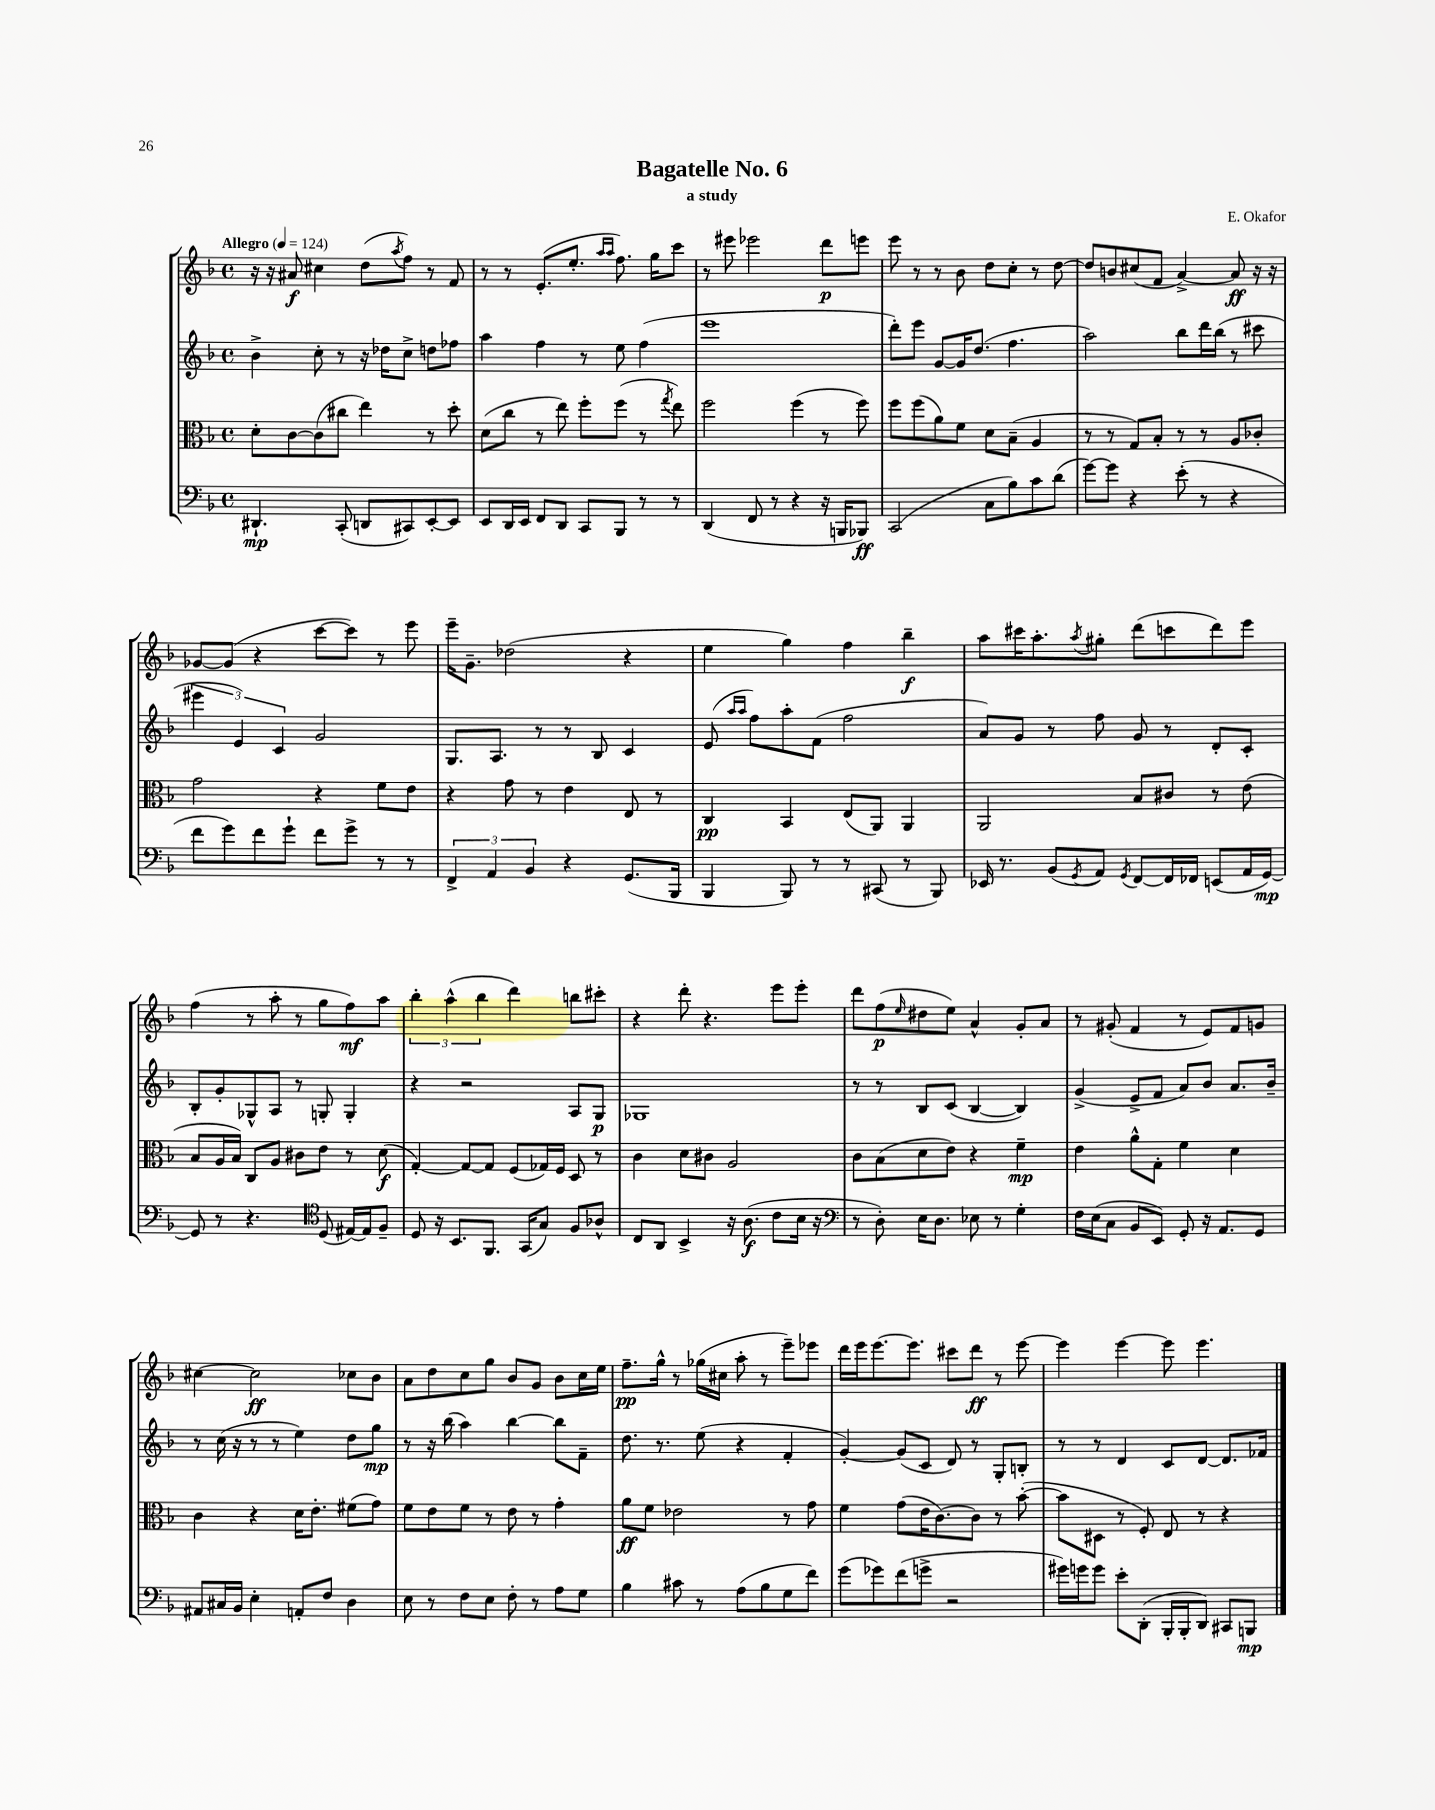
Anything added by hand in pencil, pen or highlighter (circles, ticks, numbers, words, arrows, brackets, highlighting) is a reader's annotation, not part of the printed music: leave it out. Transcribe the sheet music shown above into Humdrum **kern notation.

**kern	**dynam	**kern	**dynam	**kern	**dynam	**kern	**dynam
*part4	*part4	*part3	*part3	*part2	*part2	*part1	*part1
*staff4	*staff4	*staff3	*staff3	*staff2	*staff2	*staff1	*staff1
*clefF4	*	*clefC3	*	*clefG2	*	*clefG2	*
*k[b-]	*	*k[b-]	*	*k[b-]	*	*k[b-]	*
*M4/4	*	*M4/4	*	*M4/4	*	*M4/4	*
*met(c)	*	*met(c)	*	*met(c)	*	*met(c)	*
*MM124	*	*MM124	*	*MM124	*	*MM124	*
=1	=1	=1	=1	=1	=1	=1	=1
!	!	!	!	!	!	!LO:TX:a:B:t=Allegro	!
4.DD#X`/	mp	8d'\L	.	4b-^\	.	16r	.
.	.	.	.	.	.	16r	.
.	.	[8c\	.	.	.	8a#X/	f
.	.	(8c\]	.	8cc'\	.	4cc#X\	.
(8CC'/	.	8cc#X\J	.	8r	.	.	.
8DDn/L	.	4ee\)	.	16r	.	(8dd\L	.
.	.	.	.	16dd-X\KL	.	.	.
.	.	.	.	.	.	8qaa/	.
8CC#X/)	.	.	.	8cc^\J	.	8ff\J)	.
[8EE'/	.	8r	.	8ddn\L	.	8r	.
8EE/J]	.	8dd'\	.	8ff-X\J	.	8f/	.
=2	=2	=2	=2	=2	=2	=2	=2
8EE/L	.	(8d\L	.	4aa\	.	8r	.
16DD/L	.	8cc\J	.	.	.	8r	.
16EE/JJ	.	.	.	.	.	.	.
8FF/L	.	8r	.	4ff\	.	(8.e'/L	.
8DD/J	.	8ee\)	.	.	.	.	.
.	.	.	.	.	.	8.ee'/J	.
8CC/L	.	8ff'\L	.	8r	.	.	.
.	.	.	.	.	.	16qqaa/LL	.
.	.	.	.	.	.	16qqaa/JJ	.
8BBB-/J	.	(8ff\J	.	8ee\	.	8.ff\)	.
8r	.	8r	.	(4ff\	.	.	.
.	.	.	.	.	.	16gg\KL	.
.	.	8qgg/	.	.	.	.	.
8r	.	8ee\)	.	.	.	8ccc\J	.
=3	=3	=3	=3	=3	=3	=3	=3
(4DD/	.	2ff\	.	1eee	.	8r	.
.	.	.	.	.	.	8eee#X\	.
8FF/	.	.	.	.	.	2eee-X\	.
8r	.	.	.	.	.	.	.
4r	.	(4ff\	.	.	.	.	.
16r	.	8r	.	.	.	8ddd\L	p
16BBBn/KL	.	.	.	.	.	.	.
8BBB-X/J)	ff	8ff\)	.	.	.	8eeen\J	.
=4	=4	=4	=4	=4	=4	=4	=4
(2CC/	.	8ff\L	.	8ddd'\L)	.	8eee\	.
.	.	(8ff\	.	8eee\J	.	8r	.
.	.	8a\)	.	[8g/L	.	8r	.
.	.	8f\J	.	16g/K]	.	8b-\	.
.	.	.	.	(8.dd/J	.	.	.
8C\L	.	8d\L	.	.	.	8dd\L	.
8B-\)	.	(8B-~\J	.	4.ff\	.	8cc'\J	.
8c\	.	4A/	.	.	.	8r	.
(8d\J	.	.	.	.	.	[8dd\	.
=5	=5	=5	=5	=5	=5	=5	=5
[8g\L)	.	8r	.	2aa\)	.	8dd/L]	.
8g\J]	.	8r	.	.	.	8bn/	.
4r	.	8G/L)	.	.	.	(8cc#X/	.
.	.	8B-'/J	.	.	.	8f/J	.
(8e'\	.	8r	.	8bb-\L	.	[4a^/)	.
8r	.	8r	.	16ddd\L	.	.	.
.	.	.	.	(16bb-\JJ	.	.	.
4r	.	8A/L	.	8r	.	8a/]	ff
.	.	8c-X'/J	.	8ccc#X\	.	16r	.
.	.	.	.	.	.	16r	.
!!LO:LB:g=z
=6	=6	=6	=6	=6	=6	=6	=6
8f\L	.	2g\	.	6eee#X\	.	[8g-X/L	.
8g\)	.	.	.	.	.	(8g-/J]	.
.	.	.	.	6e/)	.	.	.
8f\	.	.	.	.	.	4r	.
.	.	.	.	6c/	.	.	.
8g`\J	.	.	.	.	.	.	.
8f\L	.	4r	.	2g/	.	[8ccc\L	.
8g^\J	.	.	.	.	.	8ccc\J])	.
8r	.	8f\L	.	.	.	8r	.
8r	.	8e\J	.	.	.	8eee\	.
=7	=7	=7	=7	=7	=7	=7	=7
6FF^/	.	4r	.	8.G/L	.	16eee~\KL	.
.	.	.	.	.	.	8.g~\J	.
6AA/	.	.	.	.	.	.	.
.	.	.	.	8.A/J	.	.	.
.	.	8g\	.	.	.	(2dd-X\	.
6BB-/	.	.	.	.	.	.	.
.	.	8r	.	8r	.	.	.
4r	.	4e\	.	8r	.	.	.
.	.	.	.	8B-/	.	.	.
(8.GG/L	.	8E/	.	4c/	.	4r	.
.	.	8r	.	.	.	.	.
16BBB-/Jk	.	.	.	.	.	.	.
=8	=8	=8	=8	=8	=8	=8	=8
4BBB-/	.	4C/	pp	(8e/	.	4ee\	.
.	.	.	.	16qqaa/LL	.	.	.
.	.	.	.	16qqaa/JJ	.	.	.
.	.	.	.	8ff\L)	.	.	.
8BBB-/)	.	4BB-/	.	8aa'\	.	4gg\)	.
8r	.	.	.	(8f\J	.	.	.
8r	.	(8E/L	.	2ff\	.	4ff\	.
(8CC#X/	.	8AA/J)	.	.	.	.	.
8r	.	4AA/	.	.	.	4bb-~\	f
8BBB-/)	.	.	.	.	.	.	.
=9	=9	=9	=9	=9	=9	=9	=9
16EE-X/	.	2AA/	.	8a/L)	.	8aa\L	.
8.r	.	.	.	.	.	.	.
.	.	.	.	8g/J	.	16ccc#X\K	.
.	.	.	.	.	.	8.aa'\	.
(8BB-/L	.	.	.	8r	.	.	.
8qGG/	.	.	.	.	.	8qaa/	.
8AA/J)	.	.	.	8ff\	.	8gg#X'\J	.
8qGG/	.	.	.	.	.	.	.
[8FF/L	.	8B-/L	.	8g/	.	(8ddd\L	.
16FF/L]	.	8c#X/J	.	8r	.	8cccn\	.
16FF-X/JJ	.	.	.	.	.	.	.
(8EEn/L	.	8r	.	8d'/L	.	8ddd\)	.
16AA/L	.	(8e\	.	8c'/J	.	8eee\J	.
[16GG/JJ)	mp	.	.	.	.	.	.
!!LO:LB:g=z
=10	=10	=10	=10	=10	=10	=10	=10
8GG/]	.	8B-/L	.	8B-'/L	.	(4ff\	.
8r	.	16A/L	.	8g'/	.	.	.
.	.	16B-/JJ)	.	.	.	.	.
4.r	.	8C/L	.	8G-X^^/	.	8r	.
.	.	8A/J	.	8A/J	.	8aa'\	.
.	.	8c#X\L	.	8r	.	8r	.
*clefC4	*	*	*	*	*	*	*
(8D/	.	8e\J	.	8Gn'/	.	8gg\L	.
[16E#X/LL)	.	8r	.	4G'/	.	8ff\)	mf
16E#/J]	.	.	.	.	.	.	.
8F~/J	.	(8d\	f	.	.	8aa\J	.
=11	=11	=11	=11	=11	=11	=11	=11
8D/	.	[4G'/)	.	4r	.	6bb-'\	.
16r	.	.	.	.	.	.	.
.	.	.	.	.	.	(6aa^^\	.
8.BB-/L	.	.	.	.	.	.	.
.	.	8G/L_	.	2r	.	.	.
.	.	.	.	.	.	6bb-\	.
8.FF/J	.	8G/J]	.	.	.	.	.
.	.	(8F/L	.	.	.	4ddd\)	.
(16GG/KL	.	.	.	.	.	.	.
8G/J)	.	16G-X/L)	.	.	.	.	.
.	.	16F/JJ	.	.	.	.	.
8F/L	.	8D/	.	8A/L	.	8bbn\L	.
8A-X^^/J	.	8r	.	8G/J	p	8ccc#X'\J	.
=12	=12	=12	=12	=12	=12	=12	=12
8C/L	.	4c\	.	1G-X	.	4r	.
8AA/J	.	.	.	.	.	.	.
4BB-^/	.	8d\L	.	.	.	8ddd'\	.
.	.	8c#X\J	.	.	.	4.r	.
16r	.	2A/	.	.	.	.	.
(8.A\	f	.	.	.	.	.	.
8c\L	.	.	.	.	.	8eee\L	.
16B-\Jk	.	.	.	.	.	8eee'\J	.
16r	.	.	.	.	.	.	.
=13	=13	=13	=13	=13	=13	=13	=13
*clefF4	*	*	*	*	*	*	*
8r	.	8c\L	.	8r	.	8ddd\L	.
8D'\)	.	(8B-\	.	8r	.	(8ff\	p
.	.	.	.	.	.	16qqee/	.
16E\KL	.	8d\	.	8B-/L	.	8dd#X\	.
8.D\J	.	.	.	.	.	.	.
.	.	8e\J)	.	(8c/J	.	8ee\J)	.
8E-X\	.	4r	.	[4B-/	.	4a^^/	.
8r	.	.	.	.	.	.	.
4G'\	.	4f~\	mp	4B-/])	.	8g'/L	.
.	.	.	.	.	.	8a/J	.
=14	=14	=14	=14	=14	=14	=14	=14
16F\LL	.	4e\	.	(4g^/	.	8r	.
(16E\J	.	.	.	.	.	.	.
8C\J	.	.	.	.	.	(8g#X'/	.
8BB-/L	.	8a^^\L	.	8e^/L	.	4f/	.
8EE/J)	.	8G'\J	.	8f/J	.	.	.
8GG'/	.	4f\	.	8a/L)	.	8r	.
16r	.	.	.	8b-/J	.	8e/L)	.
8.AA/L	.	.	.	.	.	.	.
.	.	4d\	.	8.a/L	.	8f/	.
8GG/J	.	.	.	.	.	8gn/J	.
.	.	.	.	16b-~/Jk	.	.	.
!!LO:LB:g=z
=15	=15	=15	=15	=15	=15	=15	=15
8AA#X/L	.	4c\	.	8r	.	[4cc#X\	.
16C#X/L	.	.	.	(16cc\	.	.	.
16BB-/JJ	.	.	.	16r	.	.	.
4E'\	.	4r	.	8r	.	2cc#\]	ff
.	.	.	.	8r	.	.	.
8AAn'/L	.	16d\KL	.	4ee\)	.	.	.
.	.	8.e'\J	.	.	.	.	.
8F/J	.	.	.	.	.	.	.
4D\	.	(8f#X\L	.	8dd\L	.	8cc-X\L	.
.	.	8g\J)	.	8gg\J	mp	8b-\J	.
=16	=16	=16	=16	=16	=16	=16	=16
8E\	.	8f\L	.	8r	.	8a\L	.
8r	.	8e\	.	16r	.	8dd\	.
.	.	.	.	(16bb-\	.	.	.
8F\L	.	8f\J	.	4aa\)	.	8cc\	.
8E\J	.	8r	.	.	.	8gg\J	.
8F'\	.	8e\	.	[4bb-\	.	8b-/L	.
8r	.	8r	.	.	.	8g/J	.
8A\L	.	4g'\	.	8bb-\L]	.	8b-\L	.
8G\J	.	.	.	8f~\J	.	16cc\L	.
.	.	.	.	.	.	16ee\JJ	.
=17	=17	=17	=17	=17	=17	=17	=17
4B-\	.	8a\L	ff	8.dd\	.	8.ff~\L	pp
.	.	8f\J	.	.	.	.	.
.	.	.	.	8.r	.	16gg^^\Jk	.
8c#X\	.	2e-X\	.	.	.	8r	.
8r	.	.	.	(8ee\	.	(16gg-X\LL	.
.	.	.	.	.	.	16cc#X\JJ	.
(8A\L	.	.	.	4r	.	8aa'\	.
8B-\	.	.	.	.	.	8r	.
8G\	.	8r	.	4f'/	.	8eee~\L)	.
8f\J)	.	8g\	.	.	.	8eee-X\J	.
=18	=18	=18	=18	=18	=18	=18	=18
(8g\L	.	4f\	.	[4g'/)	.	16ddd\LL	.
.	.	.	.	.	.	16eee\J	.
8g-X\)	.	.	.	.	.	[8.eee\	.
(8f\	.	(8g\L	.	(8g/L]	.	.	.
.	.	.	.	.	.	8.eee\J]	.
8gn^\J	.	16e\K	.	8c/J	.	.	.
.	.	[8.c\)	.	.	.	.	.
2r	.	.	.	8d/)	.	8ccc#X\L	.
.	.	8c\J]	.	8r	.	8ddd\J	ff
.	.	8r	.	8G'/L	.	8r	.
.	.	([8b-'\	.	8Bn'/J	.	[8eee\	.
=19	=19	=19	=19	=19	=19	=19	=19
16g#X\LL)	.	8b-\L]	.	8r	.	4eee\]	.
16gn\J	.	.	.	.	.	.	.
8g\J	.	8D#X\J	.	8r	.	.	.
8e'\L	.	8r	.	4d/	.	[4eee\	.
(8DD'\J	.	8F'/)	.	.	.	.	.
16BBB-'/LL	.	8E/	.	8c/L	.	8eee\]	.
16BBB-'/J	.	.	.	.	.	.	.
8DD/J)	.	8r	.	[8d/J	.	4.eee\	.
8CC#X/L	.	4r	.	8.d/L]	.	.	.
8BBBn/J	mp	.	.	.	.	.	.
.	.	.	.	16f-X/Jk	.	.	.
==	==	==	==	==	==	==	==
*-	*-	*-	*-	*-	*-	*-	*-
